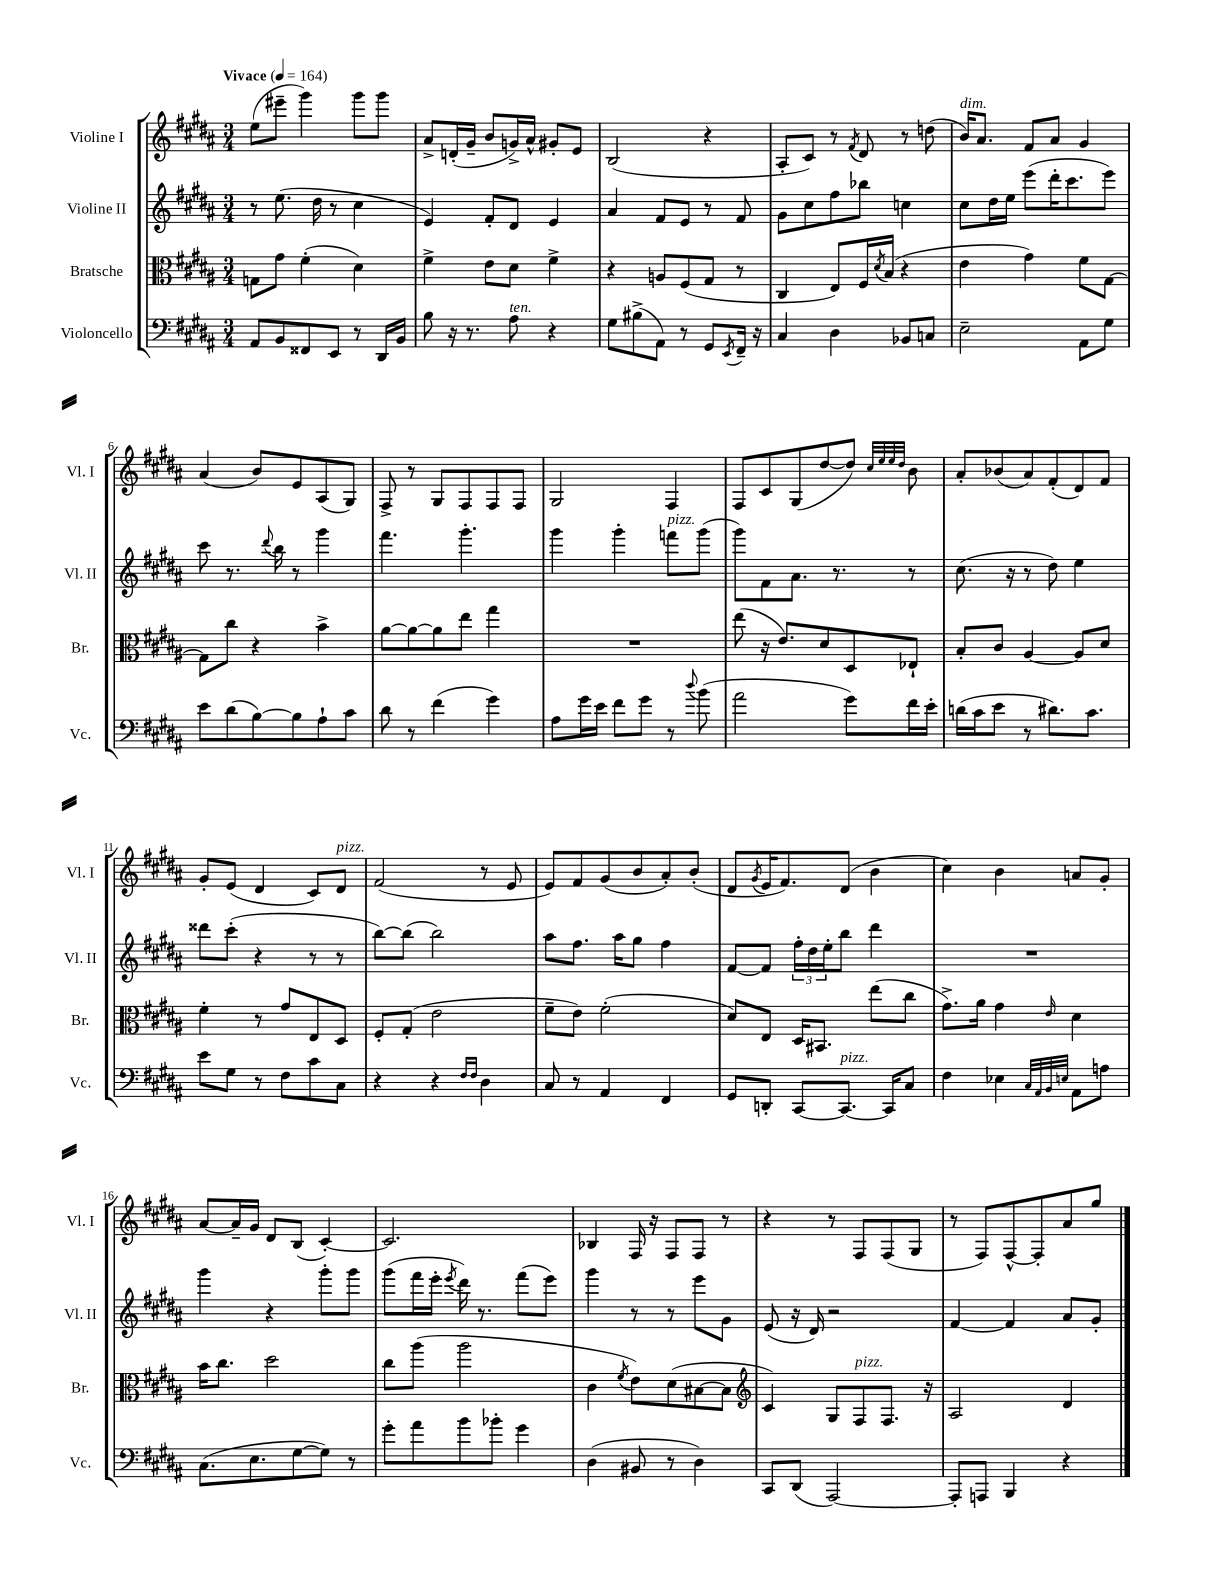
<<
\new StaffGroup <<
\new Staff = "s0" \with { instrumentName = "Violine I" shortInstrumentName = "Vl. I" } {
    \clef treble \key b \major \numericTimeSignature \time 3/4 \tempo "Vivace" 4 = 164
    e''8( eis'''8-- gis'''4) gis'''8 gis'''8 |
    ais'8-> d'16-.( gis'16-- b'8 g'16->) ais'16-^ gis'8-. e'8 |
    b2( r4 |
    ais8-. cis'8) r8 \acciaccatura { fis'8 } dis'8 r8 d''8( |
    b'16^\markup { \italic "dim." }) ais'8. fis'8 ais'8 gis'4 |
    ais'4( b'8) e'8 ais8( gis8) |
    fis8-> r8 gis8 fis8 fis8 fis8 |
    gis2 fis4 |
    fis8 cis'8 gis8( dis''8~ dis''8) \grace { cis''32 e''32 e''32 dis''32 } b'8 |
    ais'8-. bes'8( ais'8) fis'8-.( dis'8) fis'8 |
    gis'8-. e'8( dis'4 cis'8) dis'8^\markup { \italic "pizz." } |
    fis'2( r8 e'8 |
    e'8) fis'8 gis'8( b'8 ais'8-.) b'8-.( |
    dis'8 \acciaccatura { gis'8 } e'16 fis'8.) dis'8( b'4 |
    cis''4) b'4 a'8 gis'8-. |
    ais'8~ ais'16-- gis'16 dis'8 b8( cis'4~-.) |
    cis'2. |
    bes4 fis16 r16 fis8 fis8 r8 |
    r4 r8 fis8 fis8( gis8 |
    r8 fis8) fis8~-^ fis8-. ais'8 gis''8 \bar "|." |
}
\new Staff = "s1" \with { instrumentName = "Violine II" shortInstrumentName = "Vl. II" } {
    \clef treble \key b \major \numericTimeSignature \time 3/4
    r8 e''8.( dis''16 r8 cis''4 |
    e'4) fis'8-. dis'8 e'4 |
    ais'4 fis'8 e'8 r8 fis'8 |
    gis'8 cis''8 fis''8 bes''8 c''4 |
    cis''8 dis''16 e''16 e'''8( dis'''16-. cis'''8. e'''8) |
    cis'''8 r8. \appoggiatura { dis'''8 } b''16 r8 gis'''4 |
    fis'''4. gis'''4.-. |
    gis'''4 gis'''4-. f'''8^\markup { \italic "pizz." } gis'''8( |
    gis'''8) fis'8 ais'8. r8. r8 |
    cis''8.( r16 r8 dis''8) e''4 |
    disis'''8 cis'''8-.( r4 r8 r8 |
    b''8~) b''8( b''2) |
    ais''8 fis''8. ais''16 gis''8 fis''4 |
    fis'8~ fis'8 \tuplet 3/2 { fis''16-. dis''16 e''16-. } b''8 dis'''4 |
    R2. |
    gis'''4 r4 gis'''8-. gis'''8 |
    gis'''8( fis'''16 e'''16-. \acciaccatura { e'''8 } dis'''16) r8. fis'''8( e'''8) |
    gis'''4 r8 r8 e'''8 gis'8 |
    e'8( r16 dis'16) r2 |
    fis'4~ fis'4 ais'8 gis'8-. \bar "|." |
}
\new Staff = "s2" \with { instrumentName = "Bratsche" shortInstrumentName = "Br." } {
    \clef alto \key b \major \numericTimeSignature \time 3/4
    g8 gis'8 fis'4-.( dis'4) |
    fis'4-> e'8 dis'8 fis'4-> |
    r4 a8 fis8( gis8 r8 |
    cis4 e8) fis16 \acciaccatura { dis'8 } b16( r4 |
    e'4 gis'4) fis'8 gis8~ |
    gis8 cis''8 r4 b'4-> |
    ais'8~ ais'8~ ais'8 e''8 gis''4 |
    R2. |
    e''8( r16 e'8.) dis'8 dis8 ees8-! |
    b8-. cis'8 ais4~ ais8 dis'8 |
    fis'4-. r8 gis'8 e8 dis8 |
    fis8-. gis8-.( e'2 |
    fis'8-- e'8) fis'2-.( |
    dis'8) e8 dis16 bis,8. e''8( cis''8 |
    gis'8.->) ais'16 gis'4 \grace { e'16 } dis'4 |
    b'16 cis''8. dis''2 |
    cis''8 ais''8( ais''2 |
    cis'4 \acciaccatura { fis'8 } e'8) dis'8( bis8~ bis8 |
    \clef treble cis'4) gis8 fis8^\markup { \italic "pizz." } fis8. r16 |
    ais2 dis'4 \bar "|." |
}
\new Staff = "s3" \with { instrumentName = "Violoncello" shortInstrumentName = "Vc." } {
    \clef bass \key b \major \numericTimeSignature \time 3/4
    ais,8 b,8 fisis,8 e,8 r8 dis,16 b,16 |
    b8 r16 r8. ais8^\markup { \italic "ten." } r4 |
    gis8 bis8->( ais,8) r8 gis,8 \acciaccatura { e,8 } fis,16-- r16 |
    cis4 dis4 bes,8 c8 |
    e2-- ais,8 gis8 |
    e'8 dis'8( b8~) b8 ais8-! cis'8 |
    dis'8 r8 fis'4( gis'4) |
    ais8 gis'16 e'16 fis'8 gis'8 r8 \appoggiatura { dis''8 } b'8( |
    ais'2 gis'8) fis'16 e'16-. |
    d'16( cis'16 e'8 r8 dis'8.) cis'8. |
    e'8 gis8 r8 fis8 cis'8 cis8 |
    r4 r4 \grace { fis16 fis16 } dis4 |
    cis8 r8 ais,4 fis,4 |
    gis,8 d,8-. cis,8~ cis,8.~^\markup { \italic "pizz." } cis,16 cis8 |
    fis4 ees4 \grace { cis32 ais,32 b,32 e32 } ais,8 a8 |
    cis8.( e8. gis8~ gis8) r8 |
    gis'8-. ais'8 b'8 bes'8-. gis'4 |
    dis4( bis,8 r8 dis4) |
    cis,8 dis,8( ais,,2~) |
    ais,,8-. a,,8 b,,4 r4 \bar "|." |
}
>>
>>
